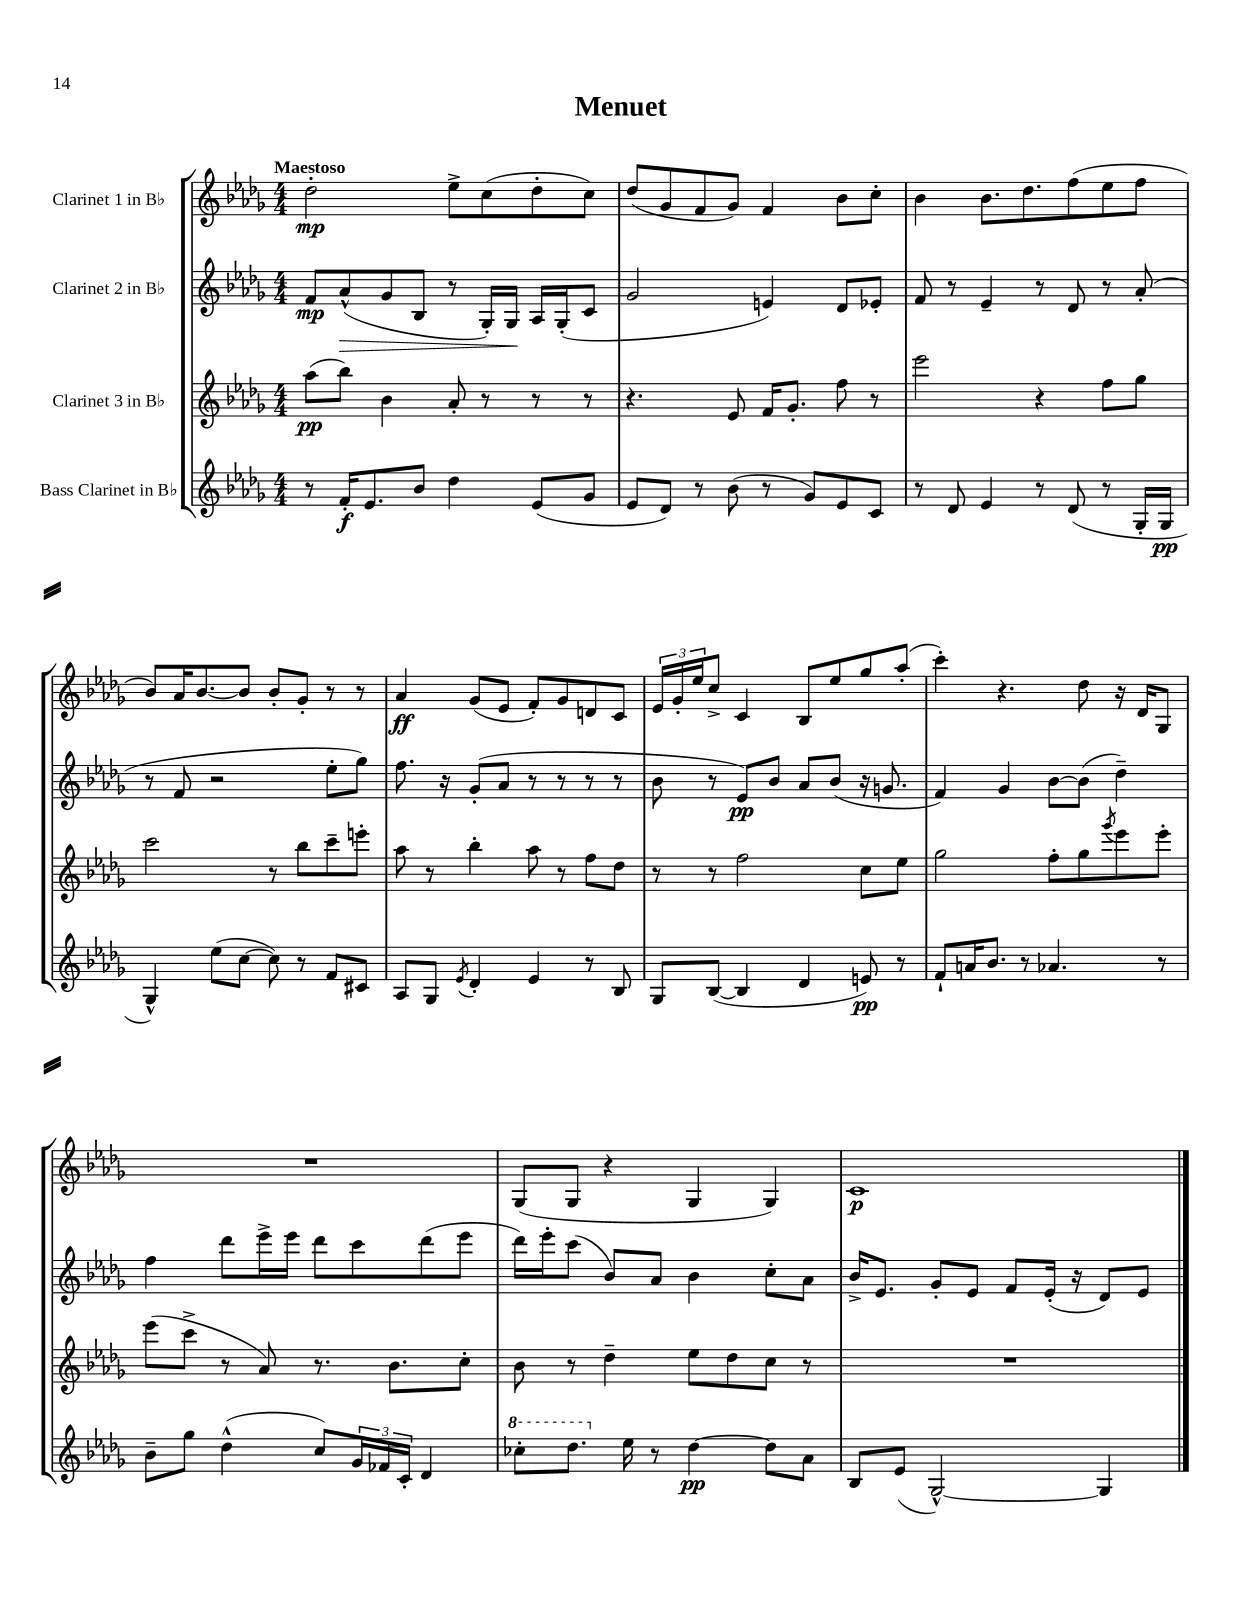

**kern	**dynam	**kern	**dynam	**kern	**dynam	**kern	**dynam
*part4	*part4	*part3	*part3	*part2	*part2	*part1	*part1
*staff4	*staff4	*staff3	*staff3	*staff2	*staff2	*staff1	*staff1
*I"Bass Clarinet in B♭	*	*I"Clarinet 3 in B♭	*	*I"Clarinet 2 in B♭	*	*I"Clarinet 1 in B♭	*
*clefG2	*	*clefG2	*	*clefG2	*	*clefG2	*
*k[b-e-a-d-g-]	*	*k[b-e-a-d-g-]	*	*k[b-e-a-d-g-]	*	*k[b-e-a-d-g-]	*
*M4/4	*	*M4/4	*	*M4/4	*	*M4/4	*
=1	=1	=1	=1	=1	=1	=1	=1
!	!	!	!	!	!	!LO:TX:a:B:t=Maestoso	!
8r	.	(8aa-\L	pp	8f/L	mp	2dd-'\	mp
!	!	!	!	!	!LO:HP:b	!	!
16f'/KL	f	8bb-\J)	.	(8a-^^/	>	.	.
8.e-/	.	.	.	.	.	.	.
.	.	4b-\	.	8g-/	.	.	.
8b-/J	.	.	.	8B-/J	.	.	.
4dd-\	.	8a-'/	.	8r	.	8ee-^\L	.
.	.	8r	.	16G-'/LL)	.	(8cc\	.
.	.	.	.	16G-/JJ	.	.	.
(8e-/L	.	8r	.	16A-/LL	]	8dd-'\	.
.	.	.	.	(16G-'/J	.	.	.
8g-/J	.	8r	.	8c/J	.	8cc\J)	.
=2	=2	=2	=2	=2	=2	=2	=2
8e-/L	.	4.r	.	2g-/	.	(8dd-/L	.
8d-/J)	.	.	.	.	.	8g-/	.
8r	.	.	.	.	.	8f/	.
(8b-\	.	8e-/	.	.	.	8g-/J)	.
8r	.	16f/KL	.	4en/)	.	4f/	.
.	.	8.g-'/J	.	.	.	.	.
8g-/L)	.	.	.	.	.	.	.
8e-/	.	8ff\	.	8d-/L	.	8b-\L	.
8c/J	.	8r	.	8e-X'/J	.	8cc'\J	.
=3	=3	=3	=3	=3	=3	=3	=3
8r	.	2eee-\	.	8f/	.	4b-\	.
8d-/	.	.	.	8r	.	.	.
4e-/	.	.	.	4e-~/	.	8.b-\L	.
.	.	.	.	.	.	8.dd-\	.
8r	.	4r	.	8r	.	.	.
(8d-/	.	.	.	8d-/	.	(8ff\	.
8r	.	8ff\L	.	8r	.	8ee-\	.
16G-'/LL	.	8gg-\J	.	(8a-'/	.	8ff\J	.
16G-/JJ	pp	.	.	.	.	.	.
!!LO:LB:g=z
=4	=4	=4	=4	=4	=4	=4	=4
4G-^^/)	.	2ccc\	.	8r	.	8b-/L)	.
.	.	.	.	8f/	.	16a-/K	.
.	.	.	.	.	.	[8.b-/	.
(8ee-\L	.	.	.	2r	.	.	.
[8cc\J	.	.	.	.	.	8b-/J]	.
8cc\])	.	8r	.	.	.	8b-'/L	.
8r	.	8bb-\L	.	.	.	8g-'/J	.
8f/L	.	8ccc~\	.	8ee-'\L	.	8r	.
8c#X/J	.	8eeen'\J	.	8gg-\J)	.	8r	.
=5	=5	=5	=5	=5	=5	=5	=5
8A-/L	.	8aa-\	.	8.ff\	.	4a-/	ff
8G-/J	.	8r	.	.	.	.	.
.	.	.	.	16r	.	.	.
8qe-/	.	.	.	.	.	.	.
4d-'/	.	4bb-'\	.	(8g-'/L	.	(8g-/L	.
.	.	.	.	8a-/J	.	8e-/J	.
4e-/	.	8aa-\	.	8r	.	8f'/L)	.
.	.	8r	.	8r	.	8g-/	.
8r	.	8ff\L	.	8r	.	8dn/	.
8B-/	.	8dd-\J	.	8r	.	8c/J	.
=6	=6	=6	=6	=6	=6	=6	=6
8G-/L	.	8r	.	8b-\	.	24e-/LL	.
.	.	.	.	.	.	24g-'/	.
.	.	.	.	.	.	24ee-/J	.
([8B-/J	.	8r	.	8r	.	8cc^/J	.
4B-/]	.	2ff\	.	8e-/L)	pp	4c/	.
.	.	.	.	8b-/J	.	.	.
4d-/	.	.	.	8a-/L	.	8B-/L	.
.	.	.	.	(8b-/J	.	8ee-/	.
8en/)	pp	8cc\L	.	16r	.	8gg-/	.
.	.	.	.	8.gn/	.	.	.
8r	.	8ee-\J	.	.	.	(8aa-'/J	.
=7	=7	=7	=7	=7	=7	=7	=7
8f`/L	.	2gg-\	.	4f/)	.	4ccc'\)	.
16an/K	.	.	.	.	.	.	.
8.b-/J	.	.	.	.	.	.	.
.	.	.	.	4g-/	.	4.r	.
8r	.	.	.	.	.	.	.
4.a-X/	.	8ff'\L	.	[8b-\L	.	.	.
.	.	8gg-\	.	(8b-\J]	.	8dd-\	.
.	.	8qggg-/	.	.	.	.	.
.	.	8eee-\	.	4dd-~\)	.	16r	.
.	.	.	.	.	.	16d-/KL	.
8r	.	8eee-'\J	.	.	.	8G-/J	.
!!LO:LB:g=z
=8	=8	=8	=8	=8	=8	=8	=8
8b-~\L	.	(8eee-\L	.	4ff\	.	1r	.
8gg-\J	.	8ccc^\J	.	.	.	.	.
(4dd-^^\	.	8r	.	8ddd-\L	.	.	.
.	.	8a-/)	.	16eee-^\L	.	.	.
.	.	.	.	16eee-\JJ	.	.	.
8cc/L)	.	8.r	.	8ddd-\L	.	.	.
24g-/L	.	.	.	8ccc\	.	.	.
24f-X/	.	.	.	.	.	.	.
.	.	8.b-\L	.	.	.	.	.
24c'/JJ	.	.	.	.	.	.	.
4d-/	.	.	.	(8ddd-\	.	.	.
.	.	8cc'\J	.	8eee-\J	.	.	.
=9	=9	=9	=9	=9	=9	=9	=9
*8va	*	*	*	*	*	*	*
8ccc-X'\L	.	8b-\	.	16ddd-\LL)	.	(8G-/L	.
.	.	.	.	16eee-'\J	.	.	.
8.ddd-\J	.	8r	.	(8ccc\J	.	8G-/J	.
.	.	4dd-~\	.	8b-/L)	.	4r	.
*X8va	*	*	*	*	*	*	*
16ee-\	.	.	.	.	.	.	.
8r	.	.	.	8a-/J	.	.	.
[4dd-\	pp	8ee-\L	.	4b-\	.	4G-/	.
.	.	8dd-\	.	.	.	.	.
8dd-\L]	.	8cc\J	.	8cc'\L	.	4G-/)	.
8a-\J	.	8r	.	8a-\J	.	.	.
=10	=10	=10	=10	=10	=10	=10	=10
8B-/L	.	1r	.	16b-^/KL	.	1c	p
.	.	.	.	8.e-/J	.	.	.
(8e-/J	.	.	.	.	.	.	.
[2G-^^/)	.	.	.	8g-'/L	.	.	.
.	.	.	.	8e-/J	.	.	.
.	.	.	.	8f/L	.	.	.
.	.	.	.	(16e-'/Jk	.	.	.
.	.	.	.	16r	.	.	.
4G-/]	.	.	.	8d-/L)	.	.	.
.	.	.	.	8e-/J	.	.	.
==	==	==	==	==	==	==	==
*-	*-	*-	*-	*-	*-	*-	*-
